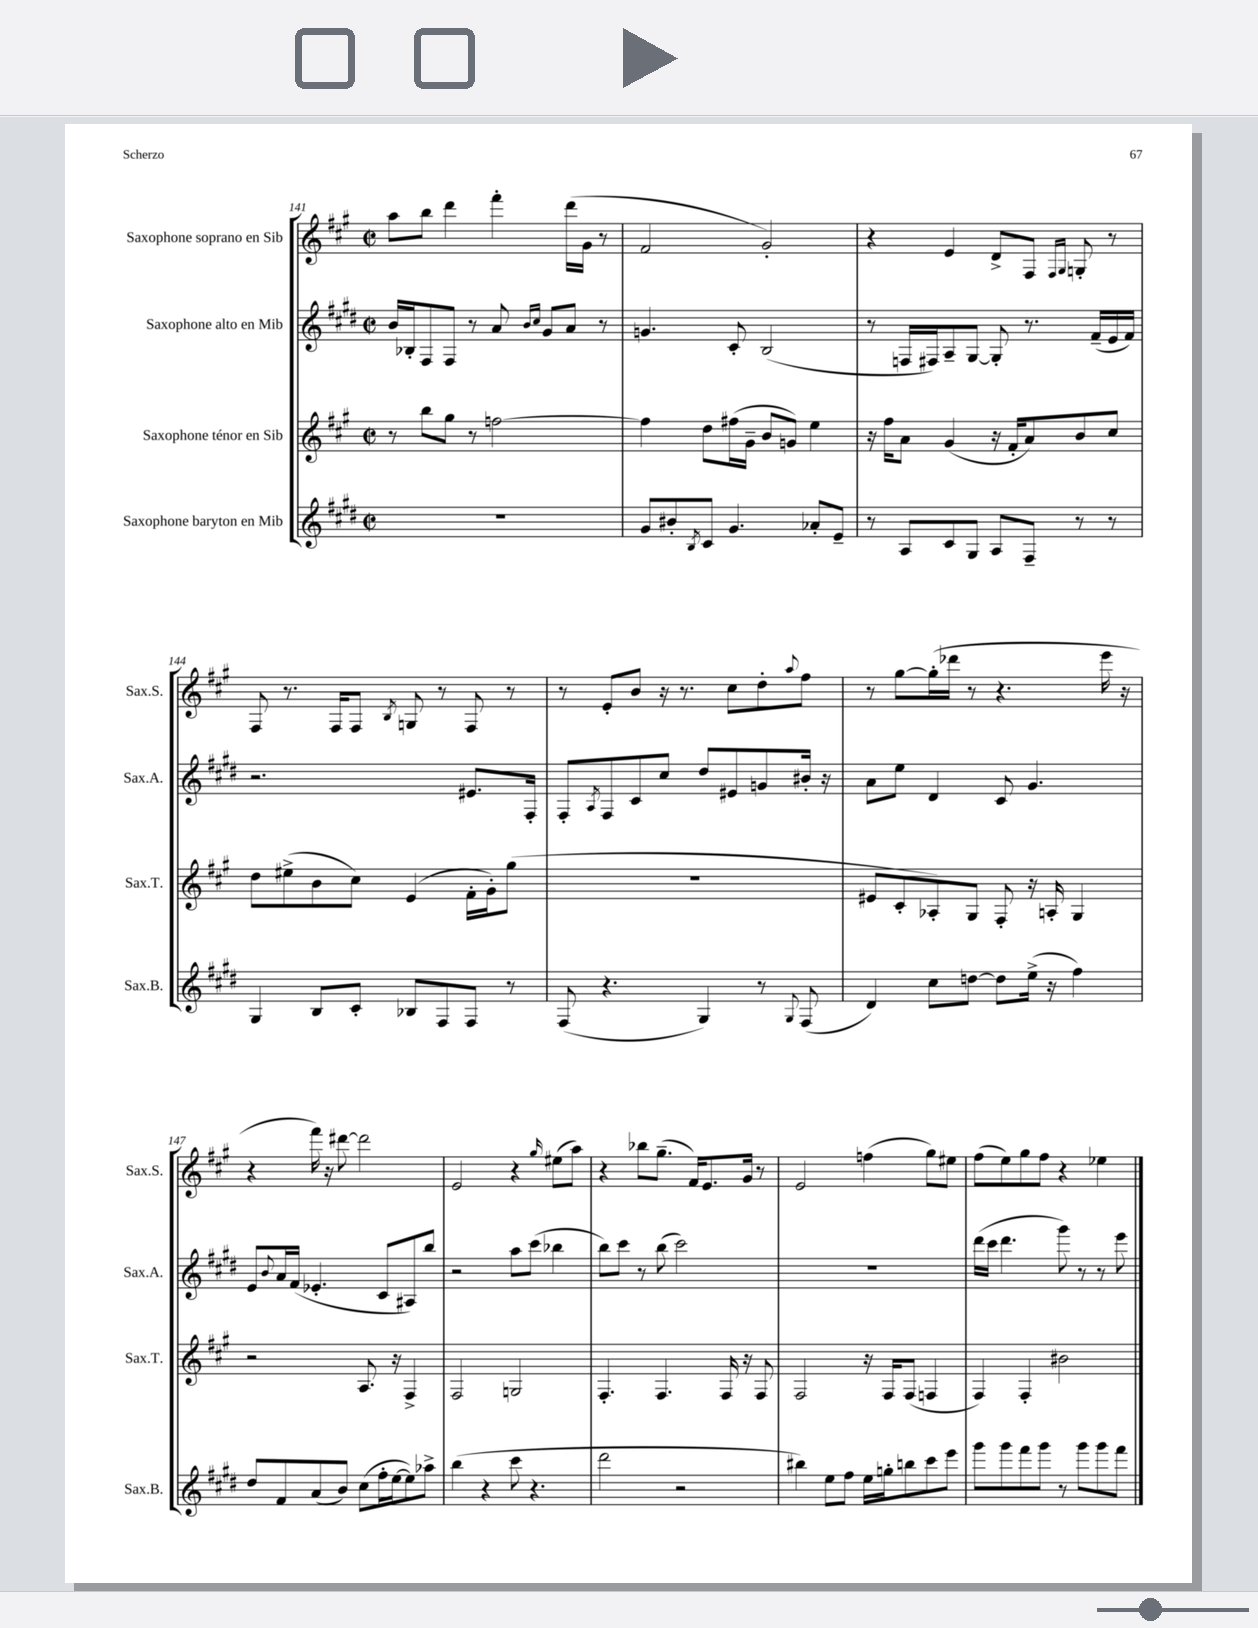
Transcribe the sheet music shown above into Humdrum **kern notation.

**kern	**kern	**kern	**kern
*staff4	*staff3	*staff2	*staff1
*clefG2	*clefG2	*clefG2	*clefG2
*k[f#c#g#d#]	*k[f#c#g#]	*k[f#c#g#d#]	*k[f#c#g#]
*M2/2	*M2/2	*M2/2	*M2/2
*met(c|)	*met(c|)	*met(c|)	*met(c|)
1r	8r	16b	8aa
.	.	16B-'	.
.	8bb	8F#	8bb
.	8gg#	8F#	4ddd
.	8r	8r	.
.	[2ff	8a	4fff#'
.	.	16qqb	.
.	.	16qqcc#	.
.	.	8g#	.
.	.	8a	(16ddd
.	.	.	16g#
.	.	8r	8r
=	=	=	=
8g#	4ff]	4.g	2f#
8b#'	.	.	.
8qB	.	.	.
8c#	8dd	.	.
4.g#	(16ff#	8c#'	.
.	16g#~	.	.
.	8b	(2B	2g#')
.	8g)	.	.
8a-'	4ee	.	.
8e~	.	.	.
=	=	=	=
8r	16r	8r	4r
.	16ff#	.	.
8A	8a	16F	.
.	.	16F#)	.
8c#	(4g#	8A~	4e
8G#	.	[8G#	.
8A	16r	8G#']	8d^
.	16f#'	.	.
8F#~	8a)	8.r	8F#
.	.	.	16qqF#
.	.	.	16qqG#
8r	8b	.	8G'
.	.	(16f#~	.
8r	8cc#	16e	8r
.	.	16f#)	.
=	=	=	=
4G#	8dd	2.r	8F#
.	(8ee#^	.	8.r
8B	8b	.	.
.	.	.	16F#
8c#'	8cc#)	.	8F#
.	.	.	8qB
8B-	(4e	.	8G
8F#	.	.	8r
8F#	16f#'	8.e#	8F#
.	16g#')	.	.
8r	(8gg#	.	8r
.	.	16F#'	.
=	=	=	=
(8F#	1r	8F#'	8r
.	.	8qA	.
4.r	.	8F#	8e'
.	.	8c#	8b
.	.	8cc#	16r
.	.	.	8.r
4G#)	.	8dd#	.
.	.	8e#	8cc#
8r	.	8g	8dd'
8qqG#	.	.	8qqaa
(8F#	.	16b#'	8ff#
.	.	16r	.
=	=	=	=
4d#)	8e#	8a	8r
.	8c#'	8ee	[8gg#
8cc#	8A-')	4d#	(16gg#']
.	.	.	16ddd-
[8dd	8G#	.	8r
8dd]	8F#'	8c#	4.r
(16ee^	16r	4.g#	.
16r	16A'	.	.
4ff#)	4G#	.	.
.	.	.	16eee
.	.	.	16r
=	=	=	=
8dd#	2r	8e	4r
.	.	8qqb	.
8f#	.	16a	.
.	.	(16f#	.
(8a	.	4.e-'	16fff#)
.	.	.	16r
8b)	.	.	[8ddd#
(8cc#	8.A	.	2ddd#]
16ff#'	.	8c#	.
[16ee	16r	.	.
8ee])	4F#^	8A#)	.
8aa-^	.	8bb	.
=	=	=	=
(4bb	2F#	2r	2e
4r	.	.	.
8ccc#	2G	8aa	4r
4.r	.	(8ccc#	.
.	.	.	16qqgg#
.	.	4bb-	(8ee#
.	.	.	8aa)
=	=	=	=
2ddd#	4.F#'	8bb)	4r
.	.	8ccc#	.
.	.	8r	8bb-
.	4.F#	(8bb	(8.gg#~
2r	.	2ccc#)	.
.	.	.	16f#)
.	.	.	8.e
.	16F#	.	.
.	16r	.	16g#
.	8F#	.	8r
=	=	=	=
4bb#)	2F#	1r	2e
8ee	.	.	.
8ff#	.	.	.
16ee	16r	.	(4ff
16gg'	16F#	.	.
8bb	(8F#	.	.
8ccc#	4F	.	8gg#)
8eee	.	.	8ee#
=	=	=	=
8ggg#	4F#)	(16ddd#	(8ff#
.	.	16ccc#	.
8ggg#	.	4.ddd#	8ee)
8fff#	4F#'	.	8gg#
8ggg#	.	.	8ff#
8r	2b#	8ggg#)	4r
8ggg#	.	8r	.
8ggg#	.	8r	4ee-
8fff#	.	8eee	.
==	==	==	==
*-	*-	*-	*-
